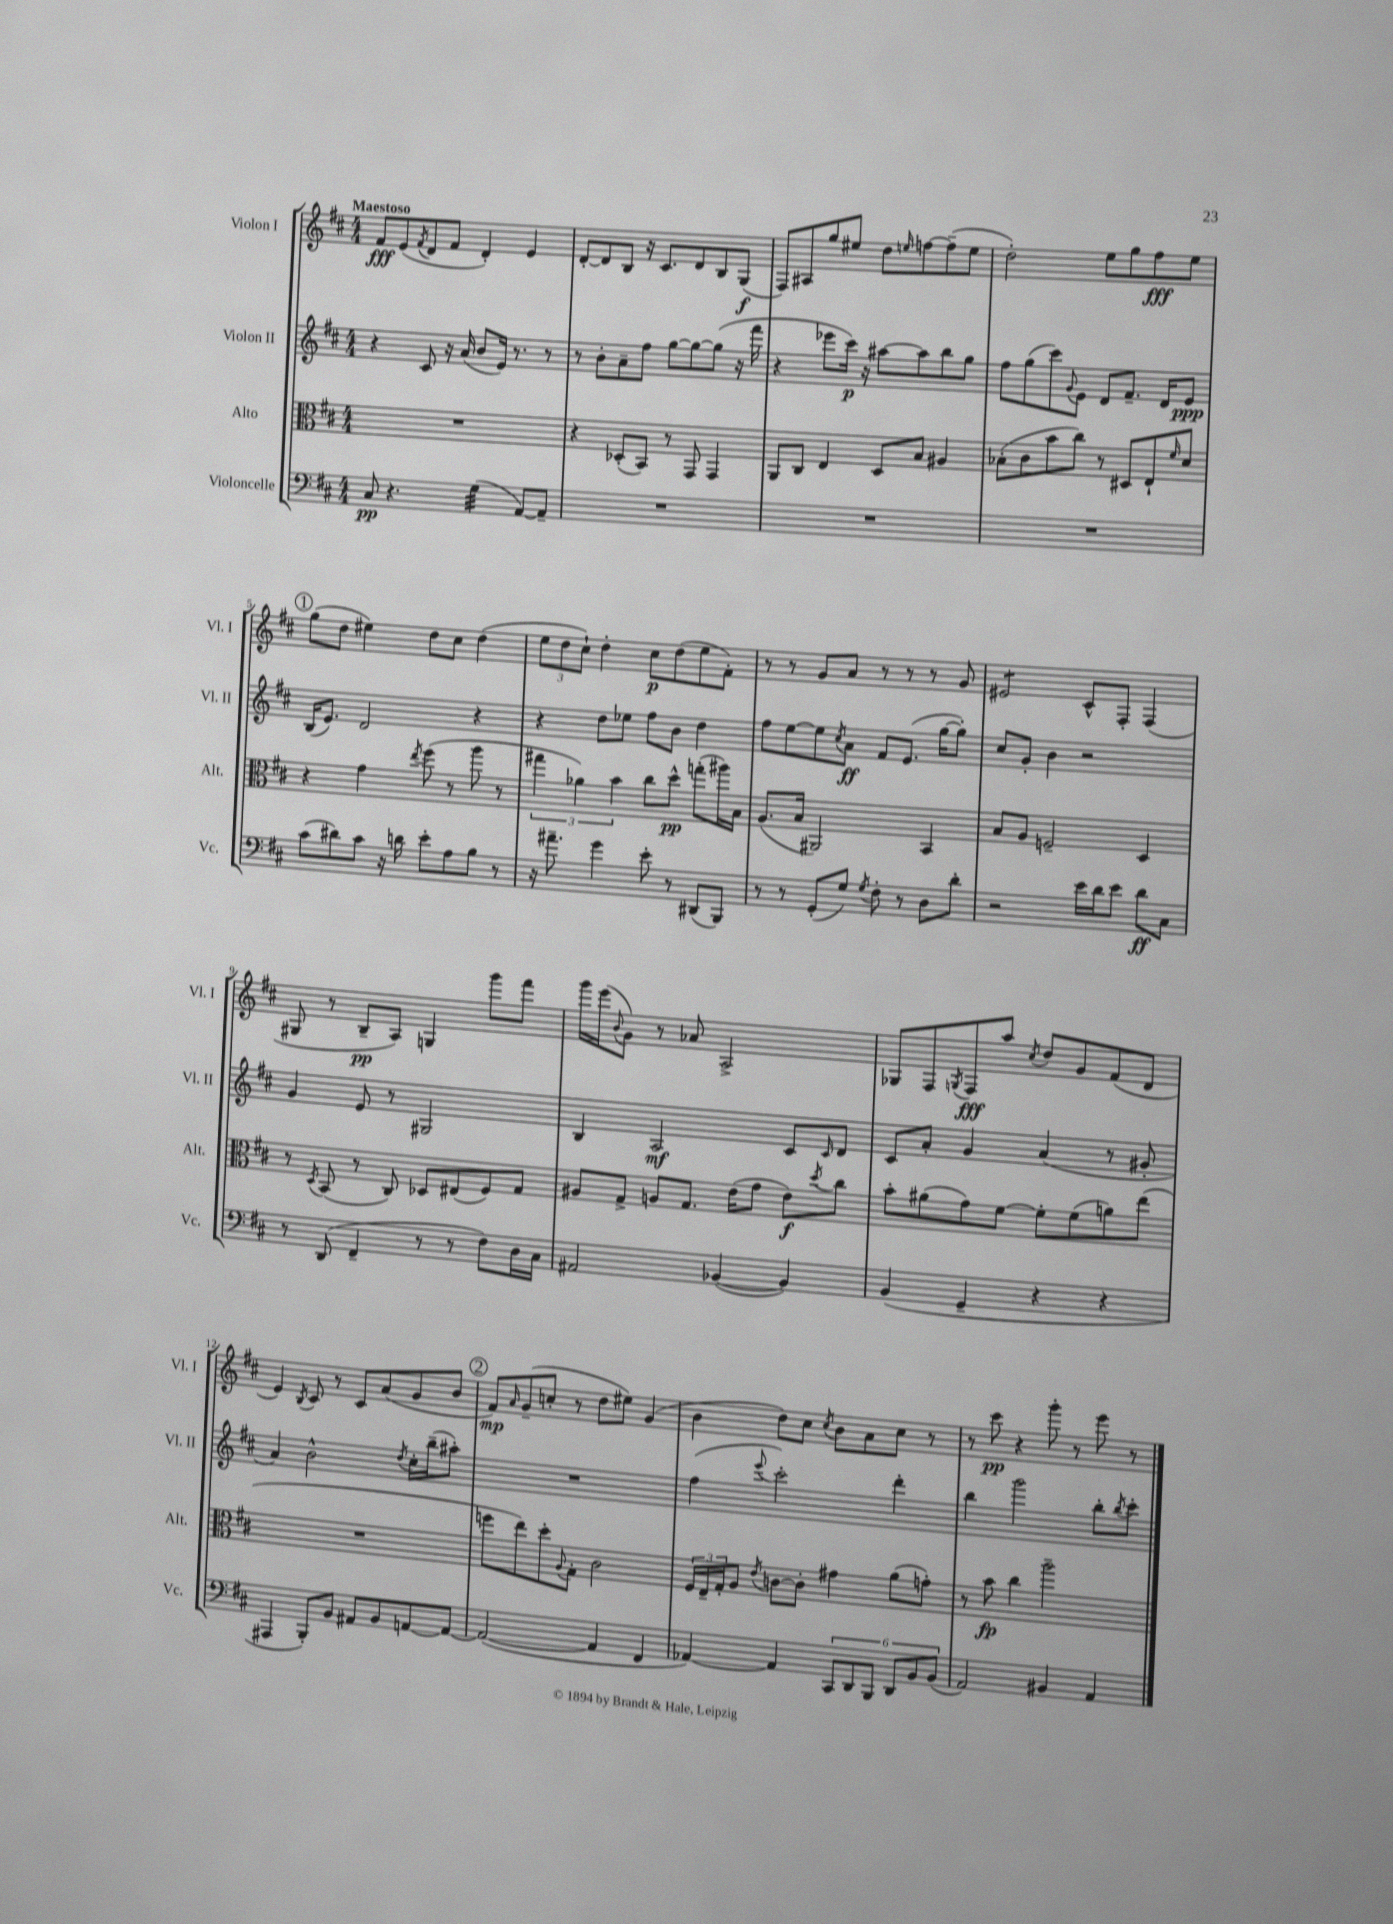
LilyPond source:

<<
\new StaffGroup <<
\new Staff = "s0" \with { instrumentName = "Violon I" shortInstrumentName = "Vl. I" } {
    \clef treble \key d \major \numericTimeSignature \time 4/4 \tempo "Maestoso"
    fis'8\fff e'8( \acciaccatura { fis'8 } d'8 fis'8 d'4-.) e'4 |
    d'8~-. d'8 b8 r16 cis'8. d'8 b8 g8\f( |
    fis8) ais8 g''8 eis''8 d''8 \grace { e''16 } f''8~ f''8--( e''8 |
    d''2-.) e''8 g''8 fis''8\fff e''8 |
    \mark \markup { \circle "1" } g''8( d''8 eis''4) d''8 cis''8 d''4( |
    \tuplet 3/2 { e''8 d''8 cis''8-!) } d''4-. cis''8\p d''8( e''8 fis'8-.) |
    r8 r8 g'8 a'8 r8 r8 r8 g'8 |
    eis'2:8 cis'8-^ fis8-. fis4( |
    gis8 r8 b8--\pp a8) g4 g'''8 fis'''8 |
    g'''16 e'''16( \appoggiatura { b'8 } g'8) r8 aes'8 a2-> |
    ges8 fis8 \acciaccatura { g8 } fis8\fff a''8 \acciaccatura { cis''8 } d''8 g'8 fis'8( d'8 |
    e'4) \acciaccatura { b8 } cis'8 r8 cis'8 a'8( g'8 b'8 |
    \mark \markup { \circle "2" } fis'8\mp) \grace { a'16 } g'8--( c''8-. r8 d''8 eis''8) g'4( |
    b'4 d''8) cis''8 \acciaccatura { cis''8 } b'8 a'8 cis''8 r8 |
    r8 cis'''8\pp r4 g'''8-. r8 e'''8 r8 \bar "|." |
}
\new Staff = "s1" \with { instrumentName = "Violon II" shortInstrumentName = "Vl. II" } {
    \clef treble \key d \major \numericTimeSignature \time 4/4
    r4 cis'8 r16 a'16( b'8 e'16) r8. r8 |
    r8 b'8-. a'8-- fis''8 g''8~ g''8~ g''8( r16 fis'''16 |
    r4 ees'''8 cis'''16\p) r16 ais''8~ ais''8 b''8 g''8 |
    fis''8 g''8( cis'''8) \appoggiatura { g'8 } e'8 d'8 fis'8.-- d'16 e'8\ppp |
    \mark \markup { \circle "1" } b16( e'8.) d'2 r4 |
    r4 d''8 ees''8 fis''8 b'8 d''4 |
    fis''8 e''8~ e''8 \acciaccatura { cis''8 } a'8\ff fis'8 e'8.( g''16~ g''8-.) |
    cis''8 g'8-. b'4 r2 |
    g'4 e'8 r8 gis2 |
    b4 a2\mf cis'8 \grace { cis'16 } d'8 |
    cis'8 a'8-. g'4 a'4( r8 gis'8-. |
    a'4) b'2-^ \acciaccatura { d''8 } cis''16-. b''16--( ais''8-.) |
    \mark \markup { \circle "2" } R1 |
    fis''4( \appoggiatura { e'''8 } cis'''2-.) d'''4-. |
    b''4 g'''2 b''8-. \acciaccatura { b''8 } cis'''8-. \bar "|." |
}
\new Staff = "s2" \with { instrumentName = "Alto" shortInstrumentName = "Alt." } {
    \clef alto \key d \major \numericTimeSignature \time 4/4
    R1 |
    r4 des8-.( b,8) r8 g,8 g,4 |
    a,8 cis8 e4 d8 b8 ais4 |
    bes8-.( cis'8 b'8 cis''8) r8 dis8 e8-! \grace { fis'16 } d'8 |
    \mark \markup { \circle "1" } r4 g'4 \acciaccatura { e''8 } fis''8( r8 a''8 r8 |
    \tuplet 3/2 { gis''4 aes'4) b'4 } cis''8 d''8-^\pp g''8-.( ais''16) b16 |
    a8.( b16 ais,2) b,4 |
    b8 a8 f2-- d4 |
    r8 \acciaccatura { d8 } b,8( r8 cis8) des8 eis8( fis8) g8 |
    ais8 g8-> a8 g8. e'16( g'8 e'8\f) \acciaccatura { d''8 } cis''8 |
    b'8-. ais'8( g'8) fis'8~ fis'8-. fis'8( a'8) e''8( |
    R1 |
    \mark \markup { \circle "2" } f''8 e''8) d''8-. \appoggiatura { a8 } g8-. cis'2 |
    \tuplet 3/2 { fis16 e16-- g16-. } a8 \acciaccatura { e'8 } c'8~ c'8-. gis'4 a'8( g'8-.) |
    r8 b'8\fp cis''4 a''2-- \bar "|." |
}
\new Staff = "s3" \with { instrumentName = "Violoncelle" shortInstrumentName = "Vc." } {
    \clef bass \key d \major \numericTimeSignature \time 4/4
    cis8\pp r4. g4:32( a,8~) a,8-- |
    R1 |
    R1 |
    R1 |
    \mark \markup { \circle "1" } cis'8( dis'8) cis'8 r16 d'16 e'8-. a8 b8 r8 |
    r16 ais'8.-- g'4 e'8-. r8 dis,8( b,,8) |
    r8 r8 g,8-.( g8) \acciaccatura { g8 } fis8-. r8 d8 d'8-. |
    r2 e'16 d'16 e'8 d'8\ff cis8 |
    r8 d,8( fis,4-- r8 r8 fis8) d16 cis16 |
    ais,2 bes,4~( bes,4) |
    b,4( g,4-- r4 r4 |
    ais,,4 b,,8-.) b,8 ais,8 b,8 a,8~ a,8~ |
    \mark \markup { \circle "2" } a,2~( a,4 fis,4 |
    aes,4~) aes,4 \tuplet 6/4 { cis,8 d,8 b,,8 d,8 b,8 b,8( } |
    a,2) bis,4 a,4 \bar "|." |
}
>>
>>
